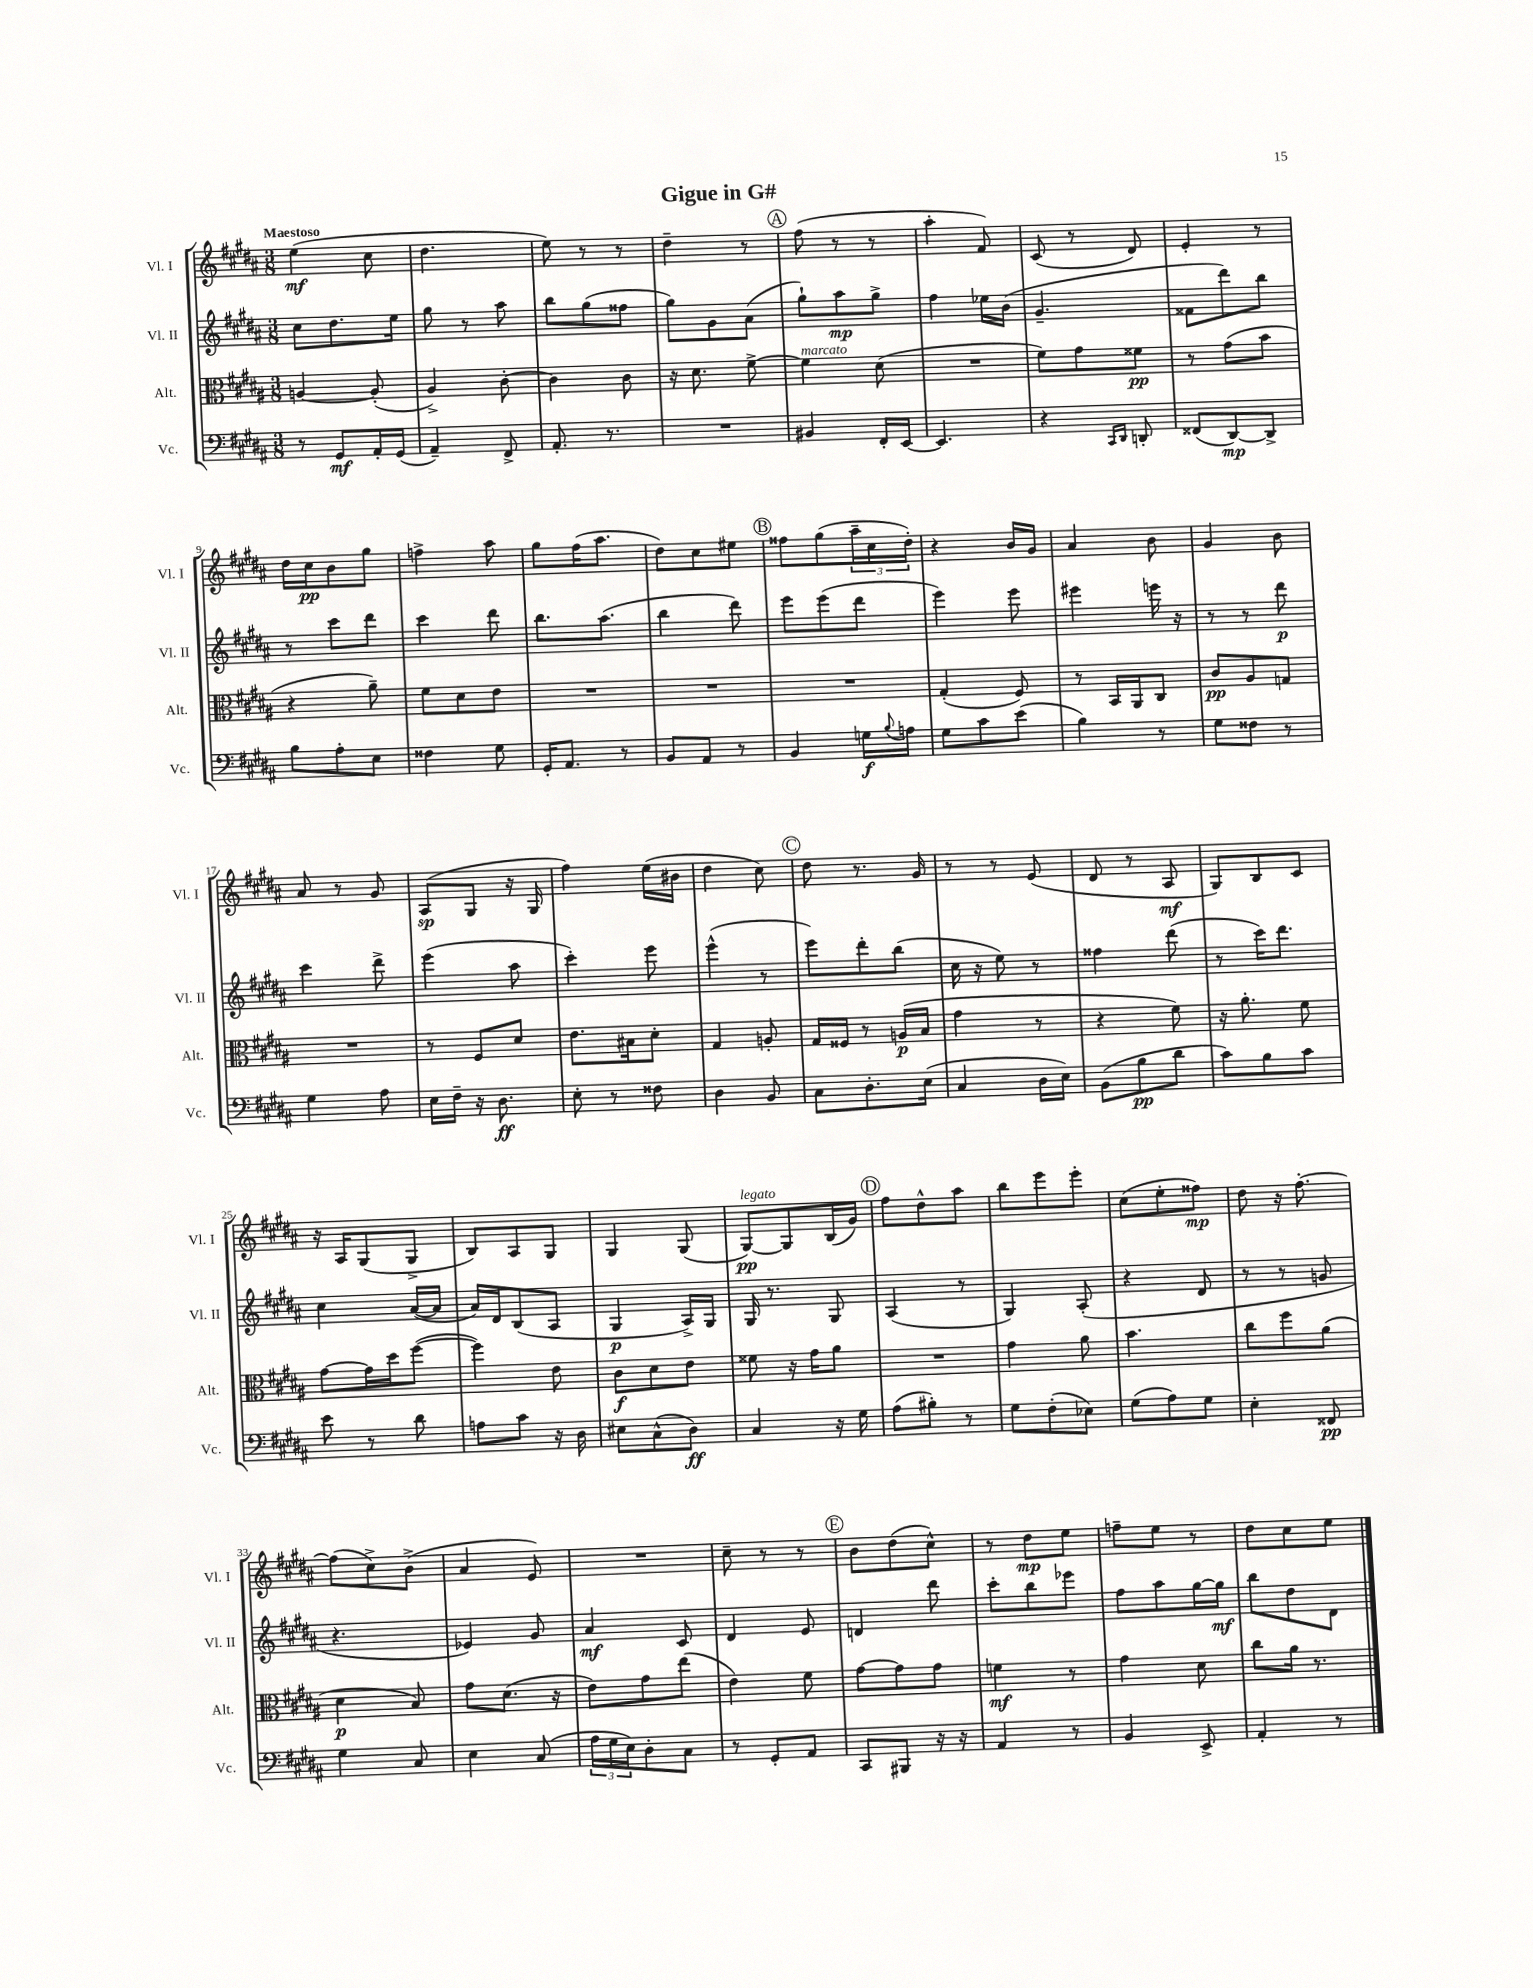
\header { title = "Gigue in G#" }
<<
\new StaffGroup <<
\new Staff = "s0" \with { instrumentName = "Vl. I" shortInstrumentName = "Vl. I" } {
    \clef treble \key b \major \numericTimeSignature \time 3/8 \tempo "Maestoso"
    e''4\mf( cis''8 |
    dis''4. |
    e''8) r8 r8 |
    dis''4-- r8 |
    \mark \markup { \circle "A" } fis''8( r8 r8 |
    ais''4-. fis'8) |
    cis'8( r8 dis'8) |
    e'4-. r8 |
    dis''16 cis''16\pp b'8 gis''8 |
    f''4-> ais''8 |
    gis''8 fis''16( ais''8. |
    dis''8) cis''8 eis''8 |
    \mark \markup { \circle "B" } fisis''8 gis''8( \tuplet 3/2 { ais''16-- cis''16 dis''16-.) } |
    r4 b'16 gis'16 |
    ais'4 b'8 |
    gis'4 b'8 |
    ais'8 r8 gis'8 |
    ais8\sp( gis8 r16 gis16 |
    fis''4) e''16( bis'16 |
    dis''4 cis''8) |
    \mark \markup { \circle "C" } dis''8 r8. gis'16 |
    r8 r8 e'8( |
    dis'8 r8 ais8\mf |
    gis8) b8 cis'8 |
    r16 ais16 gis8( gis8-> |
    b8) ais8 gis8 |
    gis4 gis8( |
    gis8~\pp^\markup { \italic "legato" }) gis8 b16( gis'16) |
    \mark \markup { \circle "D" } fis''8 dis''8-^ ais''8 |
    b''8 e'''8 e'''8-. |
    cis''8( e''8-. fisis''8\mp) |
    dis''8 r16 fis''8.~-. |
    fis''8( cis''8->) b'8->( |
    ais'4 e'8) |
    R4. |
    cis''8-- r8 r8 |
    \mark \markup { \circle "E" } b'8 dis''8( cis''8-^) |
    r8 dis''8\mp e''8 |
    f''8-- e''8 r8 |
    dis''8 cis''8 e''8 \bar "|." |
}
\new Staff = "s1" \with { instrumentName = "Vl. II" shortInstrumentName = "Vl. II" } {
    \clef treble \key b \major \numericTimeSignature \time 3/8
    cis''8 dis''8. e''16 |
    gis''8 r8 ais''8 |
    b''8 gis''8( fisis''8 |
    gis''8) gis'8 ais'8( |
    \mark \markup { \circle "A" } gis''8-!) ais''8\mp gis''8-> |
    fis''4 ees''16 b'16( |
    gis'4.-- |
    fisis'8 dis'''8) b''8 |
    r8 cis'''8 dis'''8 |
    cis'''4 dis'''8 |
    b''8. ais''8.( |
    b''4 dis'''8) |
    \mark \markup { \circle "B" } e'''8 e'''8( dis'''8 |
    e'''4) e'''8 |
    eis'''4 e'''16 r16 |
    r8 r8 dis'''8\p |
    cis'''4 dis'''8-> |
    e'''4( ais''8 |
    cis'''4-.) e'''8 |
    e'''4-^( r8 |
    \mark \markup { \circle "C" } e'''8) dis'''8-. b''8( |
    cis''16 r16 e''8) r8 |
    fisis''4 dis'''8( |
    r8 cis'''16) dis'''8. |
    cis''4 ais'16~( ais'16 |
    ais'16) dis'16 b8( ais8 |
    gis4\p ais16->) gis16 |
    gis16 r8. gis8 |
    \mark \markup { \circle "D" } ais4( r8 |
    gis4) ais8-.( |
    r4 dis'8 |
    r8 r8 g'8 |
    r4. |
    ees'4) gis'8 |
    ais'4\mf cis'8 |
    dis'4 e'8 |
    \mark \markup { \circle "E" } d'4 dis'''8 |
    cis'''8-. b''8 ees'''8 |
    fis''8 ais''8 gis''16~ gis''16\mf |
    b''8 dis''8 dis'8 \bar "|." |
}
\new Staff = "s2" \with { instrumentName = "Alt." shortInstrumentName = "Alt." } {
    \clef alto \key b \major \numericTimeSignature \time 3/8
    a4~ a8-.( |
    ais4->) cis'8~-. |
    cis'4 cis'8 |
    r16 dis'8. fis'8~-> |
    \mark \markup { \circle "A" } fis'4^\markup { \italic "marcato" } dis'8( |
    R4. |
    fis'8) gis'8 fisis'8\pp |
    r8 gis'8( b'8 |
    r4 ais'8--) |
    fis'8 dis'8 e'8 |
    R4. |
    R4. |
    \mark \markup { \circle "B" } R4. |
    gis4-.( fis8) |
    r8 b,16 ais,16 cis8 |
    cis'8\pp ais8 g8 |
    R4. |
    r8 fis8 dis'8 |
    e'8. bis16 dis'8-. |
    gis4 a8-. |
    \mark \markup { \circle "C" } gis16 fisis16 r8 a16\p( b16 |
    gis'4 r8 |
    r4 fis'8) |
    r16 ais'8.-. fis'8 |
    gis'8~ gis'16 dis''16 fis''8~( |
    fis''4) e'8 |
    cis'8\f dis'8 e'8 |
    fisis'8 r16 gis'16 ais'8 |
    \mark \markup { \circle "D" } R4. |
    gis'4 ais'8 |
    b'4. |
    cis''8 fis''8 ais'8( |
    dis'4\p b8) |
    gis'8 dis'8.( r16 |
    e'8) gis'8 e''8( |
    e'4) fis'8 |
    \mark \markup { \circle "E" } gis'8~ gis'8 gis'8 |
    f'4\mf r8 |
    gis'4 dis'8 |
    cis''8 ais'16 r8. \bar "|." |
}
\new Staff = "s3" \with { instrumentName = "Vc." shortInstrumentName = "Vc." } {
    \clef bass \key b \major \numericTimeSignature \time 3/8
    r8 gis,8\mf ais,16-. gis,16( |
    ais,4--) fis,8-> |
    ais,8.-. r8. |
    R4. |
    \mark \markup { \circle "A" } bis,4 fis,16-. e,16~ |
    e,4. |
    r4 \grace { cis,16 dis,16 } d,8-. |
    fisis,8( dis,8~\mp) dis,8-> |
    b8 ais8-. e8 |
    fisis4 gis8 |
    gis,16-. ais,8. r8 |
    b,8 ais,8 r8 |
    \mark \markup { \circle "B" } b,4 g16\f \appoggiatura { b8 } a16 |
    gis8 cis'8 e'8( |
    b4) r8 |
    gis8 fisis8 r8 |
    gis4 ais8 |
    e16 fis16-- r16 dis8.\ff |
    e8-. r8 fisis8 |
    dis4 b,8 |
    \mark \markup { \circle "C" } cis8 dis8.-. e16( |
    cis4 dis16 e16) |
    b,8( b8\pp dis'8 |
    cis'8) b8 cis'8 |
    e'8 r8 dis'8 |
    a8 cis'8 r16 dis16 |
    eis8 cis8-^( dis8\ff) |
    cis4 r16 gis16 |
    \mark \markup { \circle "D" } ais8( bis8-.) r8 |
    gis8 fis8-.( ees8) |
    gis8( ais8) gis8 |
    e4-. fisis,8\pp |
    gis4 cis8 |
    e4 cis8( |
    \tuplet 3/2 { ais16 gis16 e16) } dis8-. cis8 |
    r8 gis,8-. ais,8 |
    \mark \markup { \circle "E" } cis,8 bis,,8 r16 r16 |
    ais,4 r8 |
    b,4 e,8-> |
    ais,4-. r8 \bar "|." |
}
>>
>>
